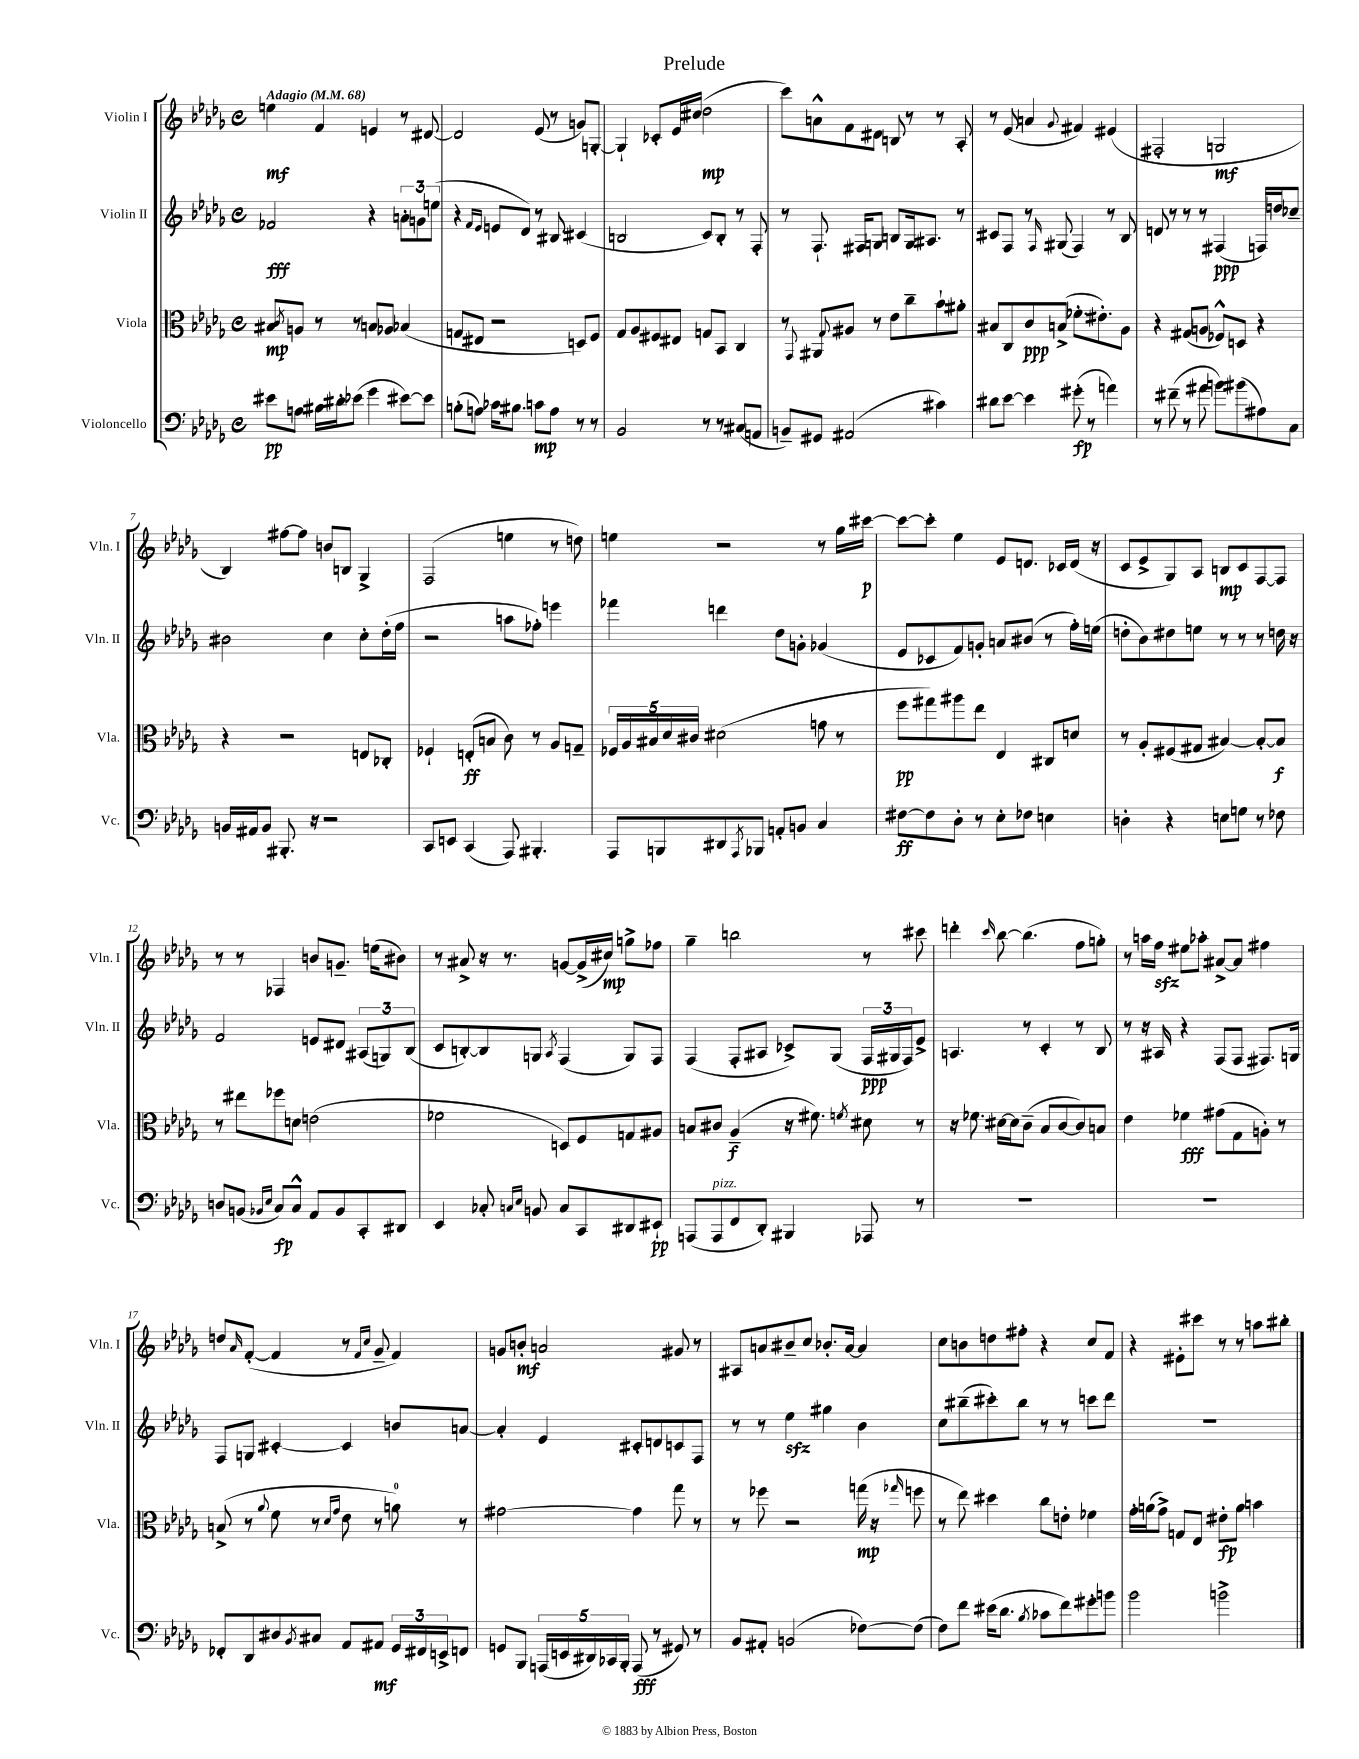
\header { title = "Prelude" }
<<
\new StaffGroup <<
\new Staff = "s0" \with { instrumentName = "Violin I" shortInstrumentName = "Vln. I" } {
    \clef treble \key des \major \defaultTimeSignature \time 4/4 \tempo "Adagio" 4 = 68
    e''4\mf f'4 e'4 r8 dis'8~ |
    dis'2 ees'8( r8 g'8) g8~-. |
    g4-! ces'8-. ees'16 cis''16( des''2\mp |
    c'''8) a'8-^ f'8 dis'8 b8 r8 r8 aes8-. |
    r8 ees'8( a'4 \appoggiatura { ges'8 } fis'4) eis'4( |
    fis2-. g2\mf |
    bes4) fis''8~ fis''8 b'8 b8 ges4-> |
    f2( e''4 r8 d''8) |
    e''4 r2 r8 ges''16 cis'''16~\p |
    cis'''8~ cis'''8-. ees''4 ees'8 d'8. ces'16 d'16( r16 |
    c'8 ees'8-> ges8) aes8 b8\mp c'8 f8~ f8 |
    r8 r8 fes4 b'8 g'8.-- e''16( bis'8) |
    r8 ais'8-> r16 r8. g'8~ g'16->( cis''16\mp) g''8-> fes''8 |
    ges''4-- b''2 r8 cis'''8 |
    d'''4-. \grace { c'''16 } bes''8~ bes''4.( f''8 g''8-.) |
    r8 a''16 f''16\sfz eis''8 aes''8-. ais'8~-> ais'8 fis''4 |
    d''8 \grace { aes'16 } f'8~-.( f'4 r8 \grace { f'16 c''16 } ges'8-- f'4) |
    g'8 b'8-.\mf a'2 gis'8 r8 |
    ais8 a'8 bis'8-- c''8 bes'8.-. a'16~ a'4 |
    c''8 b'8 d''8 fis''8-. r4 c''8 f'8 |
    r4 eis'8-. cis'''8 r8 r8 a''8 bis''8-. \bar "|." |
}
\new Staff = "s1" \with { instrumentName = "Violin II" shortInstrumentName = "Vln. II" } {
    \clef treble \key des \major \defaultTimeSignature \time 4/4
    fes'2\fff r4 \tuplet 3/2 { a'8-. g'8 e''8( } |
    r4 \grace { f'16 ees'16 } e'8 des'8) r8 bis8 cis'4( |
    b2 c'8) b8-. r8 f8-. |
    r8 f8.-! fis16 g8 b8 g16 ais8. r8 |
    cis'8 f8 r8 \grace { f16 } gis8( f4) r8 bes8 |
    d'8 r8 r8 r8 fis4\ppp( f16) d''16 ces''8-- |
    bis'2 c''4 c''8-. des''16-.( f''16 |
    r2 a''8 fes''8-.) e'''4 |
    fes'''4 d'''4 des''8 g'8-. ges'4( |
    ees'8 ces'8 f'8) g'8-. a'8 bis'8( r8 f''16-.) e''16( |
    d''8-. bes'8) dis''8 e''8 r8 r8 r8 d''16 r16 |
    f'2 e'8 dis'8 \tuplet 3/2 { ais8( g8) bes8( } |
    c'8 b8~-.) b8 g8 \acciaccatura { aes8 } f4( g8) f8 |
    f4( f8-. ais8 ces'8->) ges8( \tuplet 3/2 { f16\ppp gis16 f16) } ees'8-> |
    a4. r8 c'4-. r8 bes8 |
    r8 r16 ais16 r4 f8( f8 fis8.) g16 |
    f8 g8 cis'4~-. cis'4 b'8 a'8~ |
    a'4-. ees'4 cis'8-. d'8 c'8 f8 |
    r8 r8 ees''4\sfz gis''4 bes'4 |
    c''8 bis''8--( cis'''8-.) bis''8 r8 r8 c'''8 des'''8 |
    R1 \bar "|." |
}
\new Staff = "s2" \with { instrumentName = "Viola" shortInstrumentName = "Vla." } {
    \clef alto \key des \major \defaultTimeSignature \time 4/4
    bis8\mp \acciaccatura { c'8 } a8 r8 r8 b8 aes8 bes4( |
    g8 eis8 r2 d8) f8 |
    ges8 aes8 fis8 eis8 g8 bes,8 c4 |
    r8 \appoggiatura { ges,8 } ais,8 \appoggiatura { ges8 } ais8 r8 ees'8 c''8-- bes'8-! ais'8-. |
    bis8 c8 c'8\ppp b8->( fes'8.-. eis'8.-.) aes8 |
    r4 gis8( a8 fes8-^) d8 r4 |
    r4 r2 e8 ces8-. |
    fes4-! e8-.\ff( b8 c'8) r8 aes8 g8-- |
    \tuplet 5/4 { fes16 aes16 bis16 des'16 cis'16 } dis'2( g'8 r8 |
    f''8\pp gis''8) ais''8 ees''8 ees4 cis8 d'8 |
    r8 aes8-. fis8( gis8 bis4~) bis8~-. bis8\f |
    r8 eis''8 fes''8 d'8 e'2( |
    fes'2 d8) f8 g8 ais8 |
    b8 cis'8 aes4--\f( r16 fis'8.) \acciaccatura { f'8 } dis'8 r8 |
    r16 fes'8. dis'16~ dis'16 c'8--( bes8 c'8~ c'8) b8 |
    ees'4 fes'4\fff gis'8( ges8 a8-.) r8 |
    b8->( r8 \appoggiatura { aes'8 } f'8 r8 \grace { des'16 ges'16 } ees'8 r8 a'8-0) r8 |
    gis'2~ gis'4 ges''8 r8 |
    r8 fes''8 r2 g''16\mp( r16 \grace { ges''16 } f''8 |
    r8 ees''8) dis''4 c''8 e'8-. fes'4 |
    ges'16-. a'16( ges'8->) g8 ees8 eis'8-.\fp a'8 b'4 \bar "|." |
}
\new Staff = "s3" \with { instrumentName = "Violoncello" shortInstrumentName = "Vc." } {
    \clef bass \key des \major \defaultTimeSignature \time 4/4
    eis'8\pp a8 bis16 dis'16-. ees'8( ges'4 eis'8~) eis'8 |
    b8-.( a8) ces'16 bis8. c'8\mp a8 r8 r8 |
    bes,2 r8 r8 cis8( a,8 |
    b,8--) gis,8 ais,2( cis'4) |
    dis'8 ees'8~ ees'4 gis'8-.\fp( r8 a'4) |
    r8 fis'8--( r8 ais'8 b'8) bis'8( ais8) c8 |
    b,16 ais,16 b,8 bis,,8.-. r16 r2 |
    c,8 e,8 c,4( aes,,8) bis,,4.-. |
    aes,,8 b,,8 dis,8 \acciaccatura { aes,,8 } bes,,8 a,8-. b,8 c4 |
    fis8~\ff fis8 des8-. r8 ees8-. fes8 e4 |
    d4-. r4 e8 g8 r8 fes8 |
    d8 b,8( \grace { bes,16 ees16 } c8\fp) c8-^ aes,8 bes,8 c,8-. dis,8 |
    ees,4 ces8-. \grace { c16 ees16 } b,8 c8 c,8 dis,8 eis,8-!\pp |
    a,,8( a,,8^\markup { \italic "pizz." } f,8 des,8-.) bis,,4 aes,,8 r8 |
    R1 |
    R1 |
    fes,8-. des,8 dis8 \acciaccatura { bes,8 } cis8 aes,8 ais,8\mf \tuplet 3/2 { ges,16 fis,16 e,16-> } f,8 |
    g,8 bes,,8 \tuplet 5/4 { a,,16( e,16 dis,16) ces,16 bes,,16-. } a,,8\fff( r8 gis,8) r8 |
    bes,8 ais,8-. b,2( fes8~) fes8( |
    f8) f'8 eis'16( des'8. \acciaccatura { bes8 } ces'8 f'8) gis'8-. b'8 |
    bes'2 b'2-> \bar "|." |
}
>>
>>
